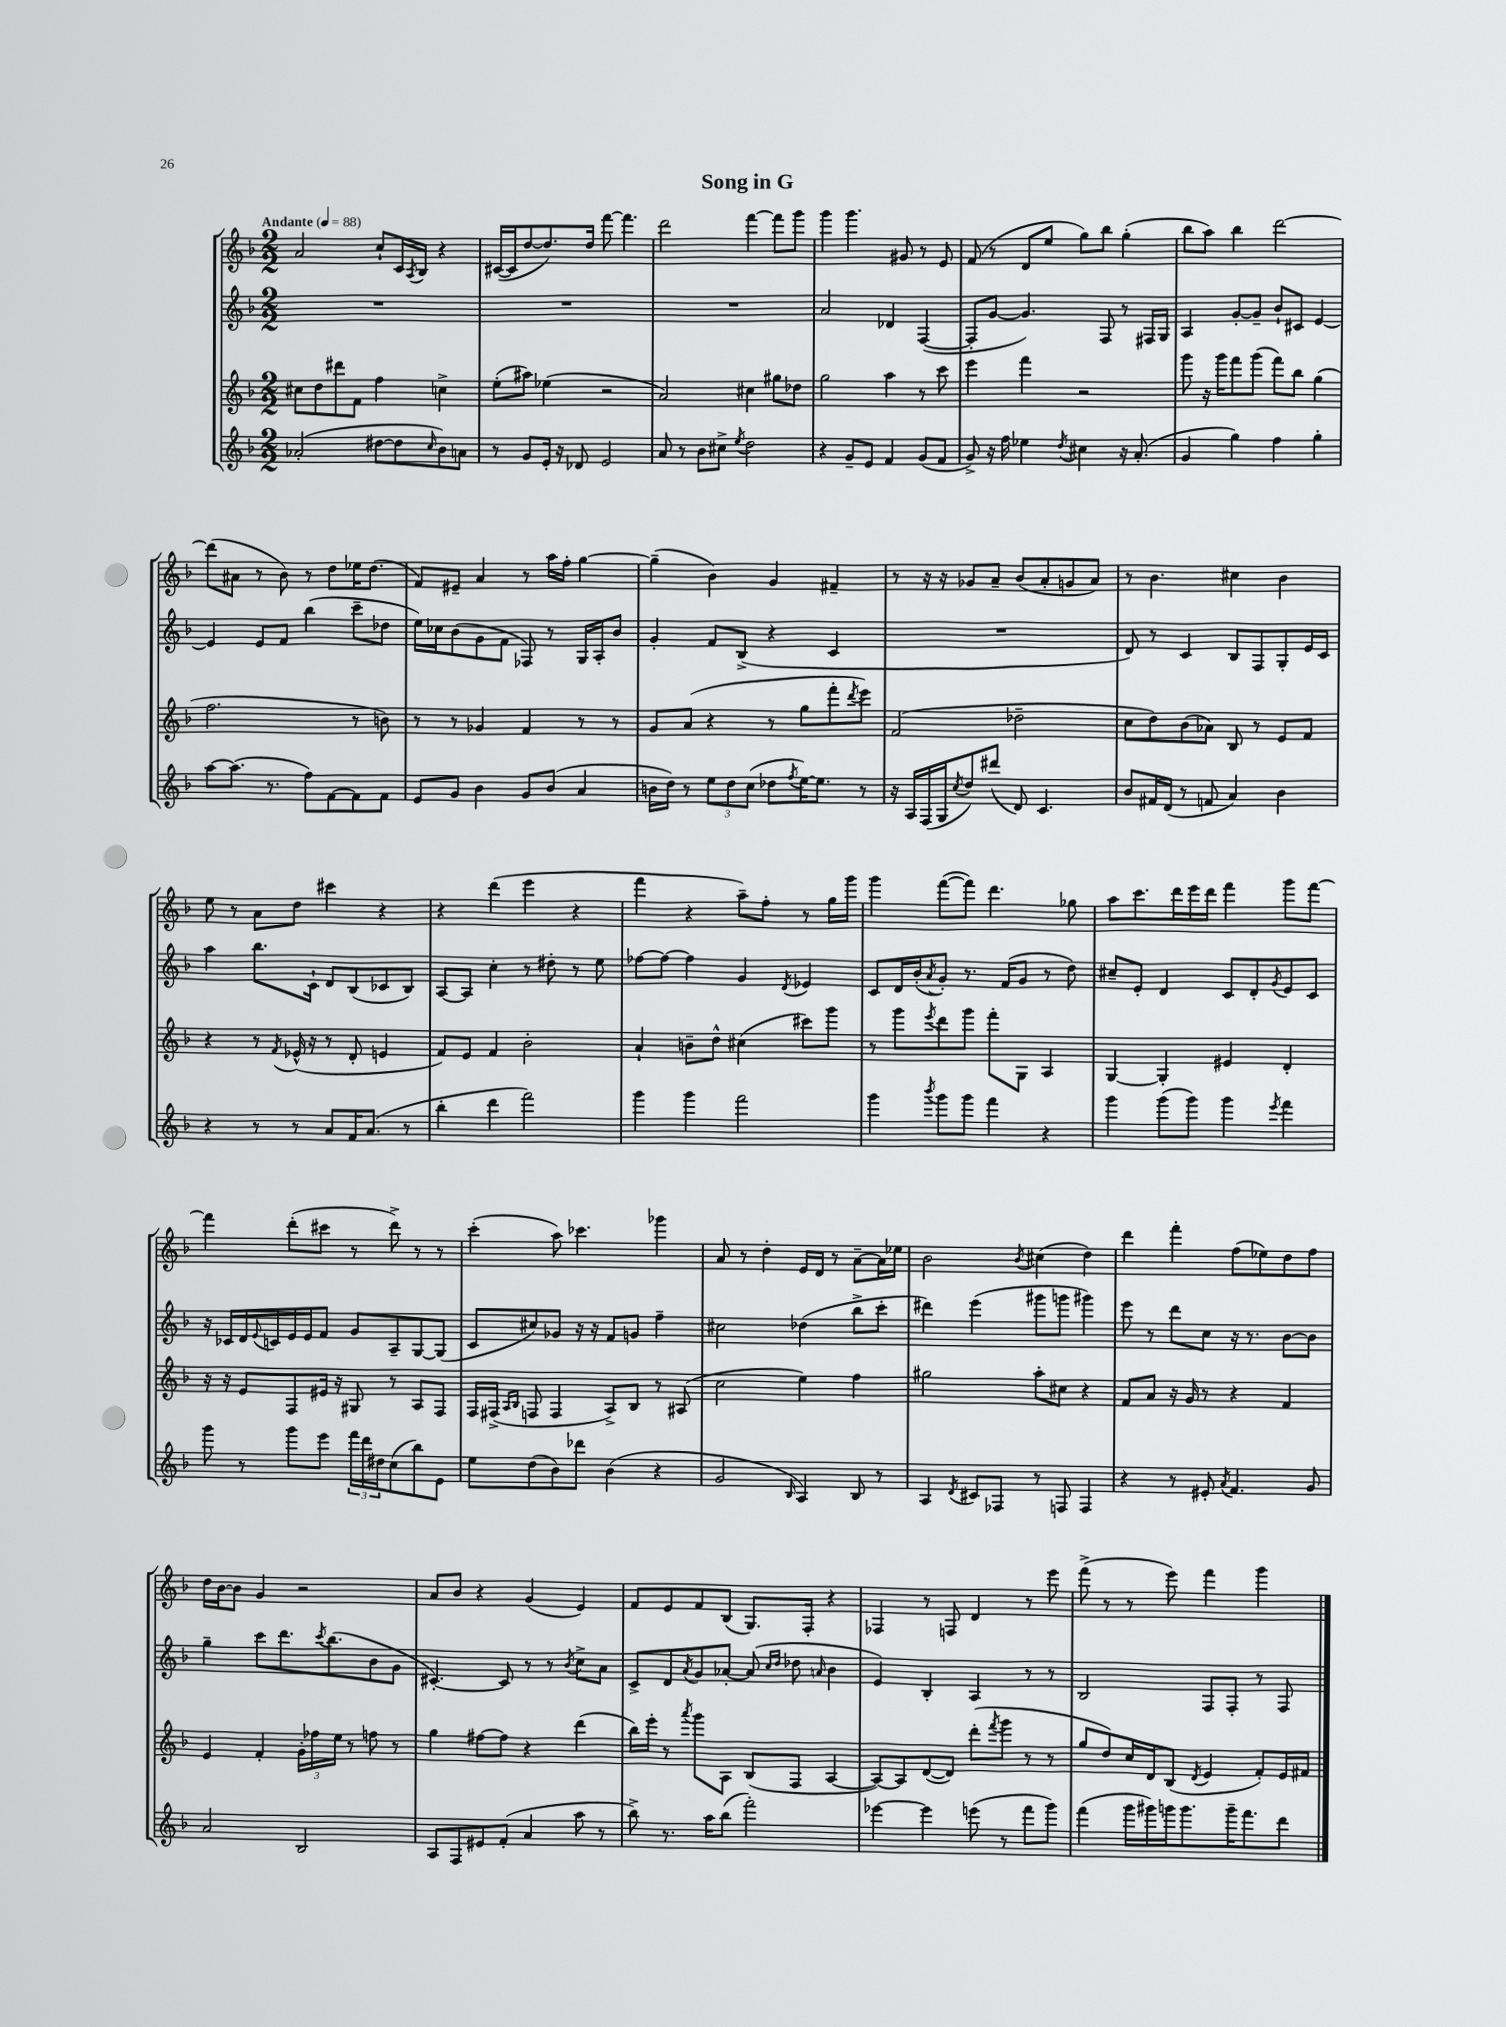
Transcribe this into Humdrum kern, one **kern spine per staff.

**kern	**kern	**kern	**kern
*part4	*part3	*part2	*part1
*staff4	*staff3	*staff2	*staff1
*clefG2	*clefG2	*clefG2	*clefG2
*k[b-]	*k[b-]	*k[b-]	*k[b-]
*M2/2	*M2/2	*M2/2	*M2/2
*MM88	*MM88	*MM88	*MM88
=1	=1	=1	=1
!	!	!	!LO:TX:a:B:t=Andante
(2a-X'/	8cc#X\L	1r	2a/
.	8dd\	.	.
.	8ddd#X\	.	.
.	8f\J	.	.
[8dd#X\L	4ff\	.	8cc`/L
8dd#\]	.	.	16c/L
.	.	.	8qA/
.	.	.	16B-/JJ
16qqcc/	.	.	.
8b-\)	4ccn^\	.	4r
8an\J	.	.	.
=2	=2	=2	=2
8r	(8ee'\L	1r	([16c#X/LL
.	.	.	16c#/J]
8g/L	8aa#X\J)	.	[8dd/
16e'/Jk	(4ee-X\	.	8.dd/])
16r	.	.	.
8d-X/	.	.	.
.	.	.	16dd/Jk
2e/	2r	.	[8fff\
.	.	.	4.fff\]
=3	=3	=3	=3
8a/	2a/)	1r	2ddd\
8r	.	.	.
8b-\L	.	.	.
8cc#X^\J	.	.	.
8qee/	.	.	.
2dd\	4cc#X\	.	[4fff\
.	8gg#X\L	.	8fff\L]
.	8dd-X\J	.	8ggg\J
=4	=4	=4	=4
4r	2gg\	2a/	4ggg\
8g~/L	.	.	4.ggg\
8e/J	.	.	.
4f/	4aa\	4d-X/	.
.	.	.	8g#X/
(8g/L	8r	([4F/	8r
8f/J	8ccc\	.	8e/
=5	=5	=5	=5
8g^/)	4eee\	8F'/L]	(8f/
16r	.	[8g/J	8r
16ff\	.	.	.
4ee-X\	4fff\	4.g/])	8d/L
.	.	.	8ee/J
8qdd/	.	.	.
4cc#X\	2r	.	8gg\L)
.	.	8F/	8bb-\J
16r	.	8r	(4gg'\
(8.a'/	.	.	.
.	.	16F#X/LL	.
.	.	16G/JJ	.
=6	=6	=6	=6
4g/	8ggg\	4A/	8bb-\L
.	16r	.	8aa\J)
.	16ggg\KL	.	.
4gg\)	8fff\	[8g'/L	4bb-\
.	(8ggg\J	8g~/J]	.
4ff\	8fff\L)	8b-`/L	[2ddd\
.	8bb-\J	8c#X/J	.
4gg'\	(4gg\	[4e/	.
!!LO:LB:g=z
=7	=7	=7	=7
[8aa\L	2.ff\	4e/]	(8ddd\L]
(8.aa\J]	.	.	8a#X\J
.	.	8e/L	8r
8.r	.	.	.
.	.	8f/J	8b-\)
8ff\L)	.	(4bb-\	8r
[8f\	.	.	8dd\L
8f\]	8r	8ccc~\L	16ee-X\K
.	.	.	(8.dd\J
8f\J	8bn\)	8dd-X\J	.
=8	=8	=8	=8
8e/L	8r	16ee\LL)	8f/L)
.	.	16cc-X\J	.
8g/J	8r	(8b-\	8e#X~/J
4b-\	4g-X/	8g\	4a/
.	.	8f\J	.
8g/L	4f/	8F-X/)	8r
(8b-/J	.	8r	16aa\LL
.	.	.	16ff'\JJ
4a/	8r	16G/LL	[4gg\
.	.	16A'/J	.
.	8r	8b-/J	.
=9	=9	=9	=9
16bn\LL	8g/L	4g'/	(4gg~\]
16dd\JJ)	.	.	.
8r	(8a/J	.	.
12ee\L	4r	8f/L	4b-\)
12dd\	.	.	.
.	.	(8B-^/J	.
(12cc\J	.	.	.
8dd-X\L	8r	4r	4g/
8qff/	.	.	.
[16ee\K)	8gg\L	.	.
8.ee\J]	.	.	.
.	8fff'\	4c/	4f#X~/
.	8qddd/	.	.
8r	8eee\J)	.	.
=10	=10	=10	=10
16r	(2f/	1r	8r
16A/LL	.	.	.
(16F/	.	.	16r
16G/J	.	.	16r
8qcc/	.	.	.
8dd/)	.	.	8g-X/L
(8ddd#X/J	.	.	8a~/J
8d/)	2dd-X~\	.	(8b-/L
4.c/	.	.	8a'/
.	.	.	8gn/
.	.	.	8a/J)
=11	=11	=11	=11
8b-/L	8cc\L	8d/)	8r
16f#X/L	8dd\)	8r	4.b-\
(16d/JJ	.	.	.
8r	(8b-\	4c/	.
8fn/	8a-X\J)	.	.
4a/)	8B-/	8B-/L	4cc#X\
.	8r	8F/	.
4b-\	8e/L	8G'/	4b-\
.	8f/J	16e/L	.
.	.	16c/JJ	.
!!LO:LB:g=z
=12	=12	=12	=12
4r	4r	4aa\	8ee\
.	.	.	8r
8r	8r	8.bb-\L	8a\L
.	8qf/	.	.
8r	(16e-X^^/	.	8dd\J
.	16r	16c`\Jk	.
8a/L	8r	8d/L	4ccc#X\
16f/K	8d'/	(8B-/	.
(8.a/J	.	.	.
.	4en/	8c-X/	4r
8r	.	8B-/J)	.
=13	=13	=13	=13
4bb-'\	8f/L)	[8A/L	4r
.	8e/J	8A/J]	.
4ddd\	4f/	4cc'\	(4ddd\
2fff\)	2b-'\	8r	4eee\
.	.	8dd#X'\	.
.	.	8r	4r
.	.	8ee\	.
=14	=14	=14	=14
4ggg\	4a`/	[8ff-X\L	4fff\
.	.	8ff-\J_	.
4ggg\	8bn~\L	4ff-\]	4r
.	8dd^^\J	.	.
2fff\	(4cc#X\	4g/	8aa~\L)
.	.	.	8ff'\J
.	.	8qd/	.
.	8ccc#X\L)	4e-X/	8r
.	8ggg\J	.	16gg\LL
.	.	.	16ggg\JJ
=15	=15	=15	=15
4ggg\	8r	8c/L	4ggg\
.	8ggg\L	16d/L	.
.	.	(16b-'/J	.
8qbbb-/	8qeee/	8qa/	.
8ggg\L	8ddd\	8g'/J)	([8fff\L
8ggg\J	8ggg\J	8.r	8fff\J])
4fff\	8fff'\L	.	4.ddd\
.	.	(16f/KL	.
.	8G\J	8g/J	.
4r	4A/	8r	.
.	.	8dd\)	8gg-X\
=16	=16	=16	=16
4ggg\	[4G/	8cc#X~/L	8aa\L
.	.	8e'/J	8.ccc\
(8ggg\L	4G'/]	4d/	.
.	.	.	16ddd\L
8ggg\J)	.	.	16eee\
.	.	.	16ddd\JJ
4ggg\	4e#X/	8c/L	4fff\
.	.	8d'/	.
8qeee/	.	8qg/	.
4fff\	4d'/	8e/	8ggg\L
.	.	8c/J	[8fff\J
!!LO:LB:g=z
=17	=17	=17	=17
8ggg\	16r	16r	4fff\]
.	16r	16c-X/LL	.
8r	8e/L	16d/	.
.	.	8qqe/	.
.	.	16cn/	.
8ggg\L	8F/	16e/	(8ddd'\L
.	.	16e/J	.
8eee\J	16e#X/Jk	8f/J	8ccc#X\J
.	16r	.	.
24fff\LL	8G#X/	8g/L	8r
24ddd\	.	.	.
24dd#X\J	.	.	.
(8cc\	8r	8A~/	8ddd^\)
8bb-\)	8A/L	[8G/	8r
8e\J	8F/J	(8G/J]	8r
=18	=18	=18	=18
8ee\L	16F/LL	8c/L	(4ccc'\
.	(16F#X^/JJ	.	.
.	16qqA/LL	.	.
.	16qqB-/JJ	.	.
(8dd\	8Fn/	8cc#X/)	.
8b-\)	4F/	8g-X/J	8aa\)
8ddd-X\J	.	16r	4.ccc-X\
.	.	16r	.
(4b-\	8A^/L)	8f/L	.
.	8B-/J	8gn/J	.
4r	8r	4ff~\	4ggg-X\
.	(8A#X/	.	.
=19	=19	=19	=19
2g/	2cc\	2cc#X\	8a/
.	.	.	8r
.	.	.	4dd'\
16qqB-/	.	.	.
4A/)	4ee\)	(4dd-X\	16e/LL
.	.	.	16d/JJ
.	.	.	8r
8B-/	4ff\	8bb-^\L	[8a~\L
8r	.	8ccc'\J	16a\L]
.	.	.	16ee-X\JJ
=20	=20	=20	=20
4A/	2gg#X\	4ddd#X\)	2b-\
8qd/	.	.	.
8c#X/L	.	(4eee\	.
8F-X/J	.	.	.
.	.	.	8qb-/
8r	8aa'\L	8ggg#X\L	(4cc#X\
8Fn/	8cc#X\J	8gggn\J	.
4F/	4r	4ggg#X\)	4dd\)
=21	=21	=21	=21
4r	8f/L	8eee\	4ddd\
.	8a/J	8r	.
8r	16r	8ddd\L	4fff'\
.	16g/	.	.
8e#X'/	8r	8cc\J	.
8qa/	.	.	.
4.f/	4r	16r	(8ff\L
.	.	8.r	.
.	.	.	8ee-X\)
.	4f/	[8b-\L	8dd\
8g/	.	8b-\J]	8ff\J
!!LO:LB:g=z
=22	=22	=22	=22
2a/	4e/	4gg~\	16dd\LL
.	.	.	[16b-\J
.	.	.	8b-\J]
.	4f'/	8ccc\L	4g/
.	.	8.ddd\	.
2B-/	24g'\LL	.	2r
.	24ff-X\	.	.
.	.	8qccc/	.
.	.	(8.bb-\	.
.	24ee\JJ	.	.
.	8r	.	.
.	8ffn\	8b-\	.
.	8r	8g\J	.
=23	=23	=23	=23
8A/L	4gg\	[4.c#X'/)	8a/L
8F/	.	.	8b-/J
8e#X/	[8ff#X\L	.	4r
(8f'/J	8ff#\J]	8c#/]	.
4a/	4r	8r	(4g/
.	.	8r	.
.	.	8qb-/	.
8aa\	(4ddd\	8cc^\L	4e/)
8r	.	8a\J	.
=24	=24	=24	=24
8bb-^\)	16bb-\LL)	8c^/L	8f/L
.	16eee'\JJ	.	.
8.r	8r	8d/	8e/
.	8qaaa/	8qa/	.
.	8ggg\L	8g/	8f/
16aa\KL	.	.	.
(8bb-\J	8A\J	[8a-X'/J	(8B-/J
2fff'\)	(8B-/L	(8a-/]	8.G/L)
.	.	16qqcc/LL	.
.	.	16qqdd/JJ	.
.	8F/J	8dd-X\	.
.	.	.	16F'/Jk
.	.	16qqan/	.
.	[4A/	4b-\	4r
=25	=25	=25	=25
[4eee-X\	8A/L_)	4e/)	4F-X/
.	8A/]	.	.
4eee-\]	([8d/	4B-'/	8r
.	8d/J])	.	8Fn/
(8eeen\	(8ddd'\L	4A/	4d/
.	8qfff/	.	.
8r	8ggg\J	.	.
8fff\L	8r	8r	8r
8ggg\J)	8r	8r	8eee\
=26	=26	=26	=26
(4fff\	8gg/L	2B-/	(8fff^\
.	8dd/)	.	8r
16ggg\LL	16cc/L	.	8r
16ggg#X\)	16d/J	.	.
16gggn\J	(8B-/J	.	8eee\)
8.ggg\	.	.	.
.	8qd/	.	.
.	4e/	8F/L	4fff\
16ggg~\K	.	8F'/J	.
8.fff\	.	.	.
.	8f'/L)	8r	4ggg\
8ddd\J	16e/L	8F/	.
.	16f#X/JJ	.	.
==	==	==	==
*-	*-	*-	*-
